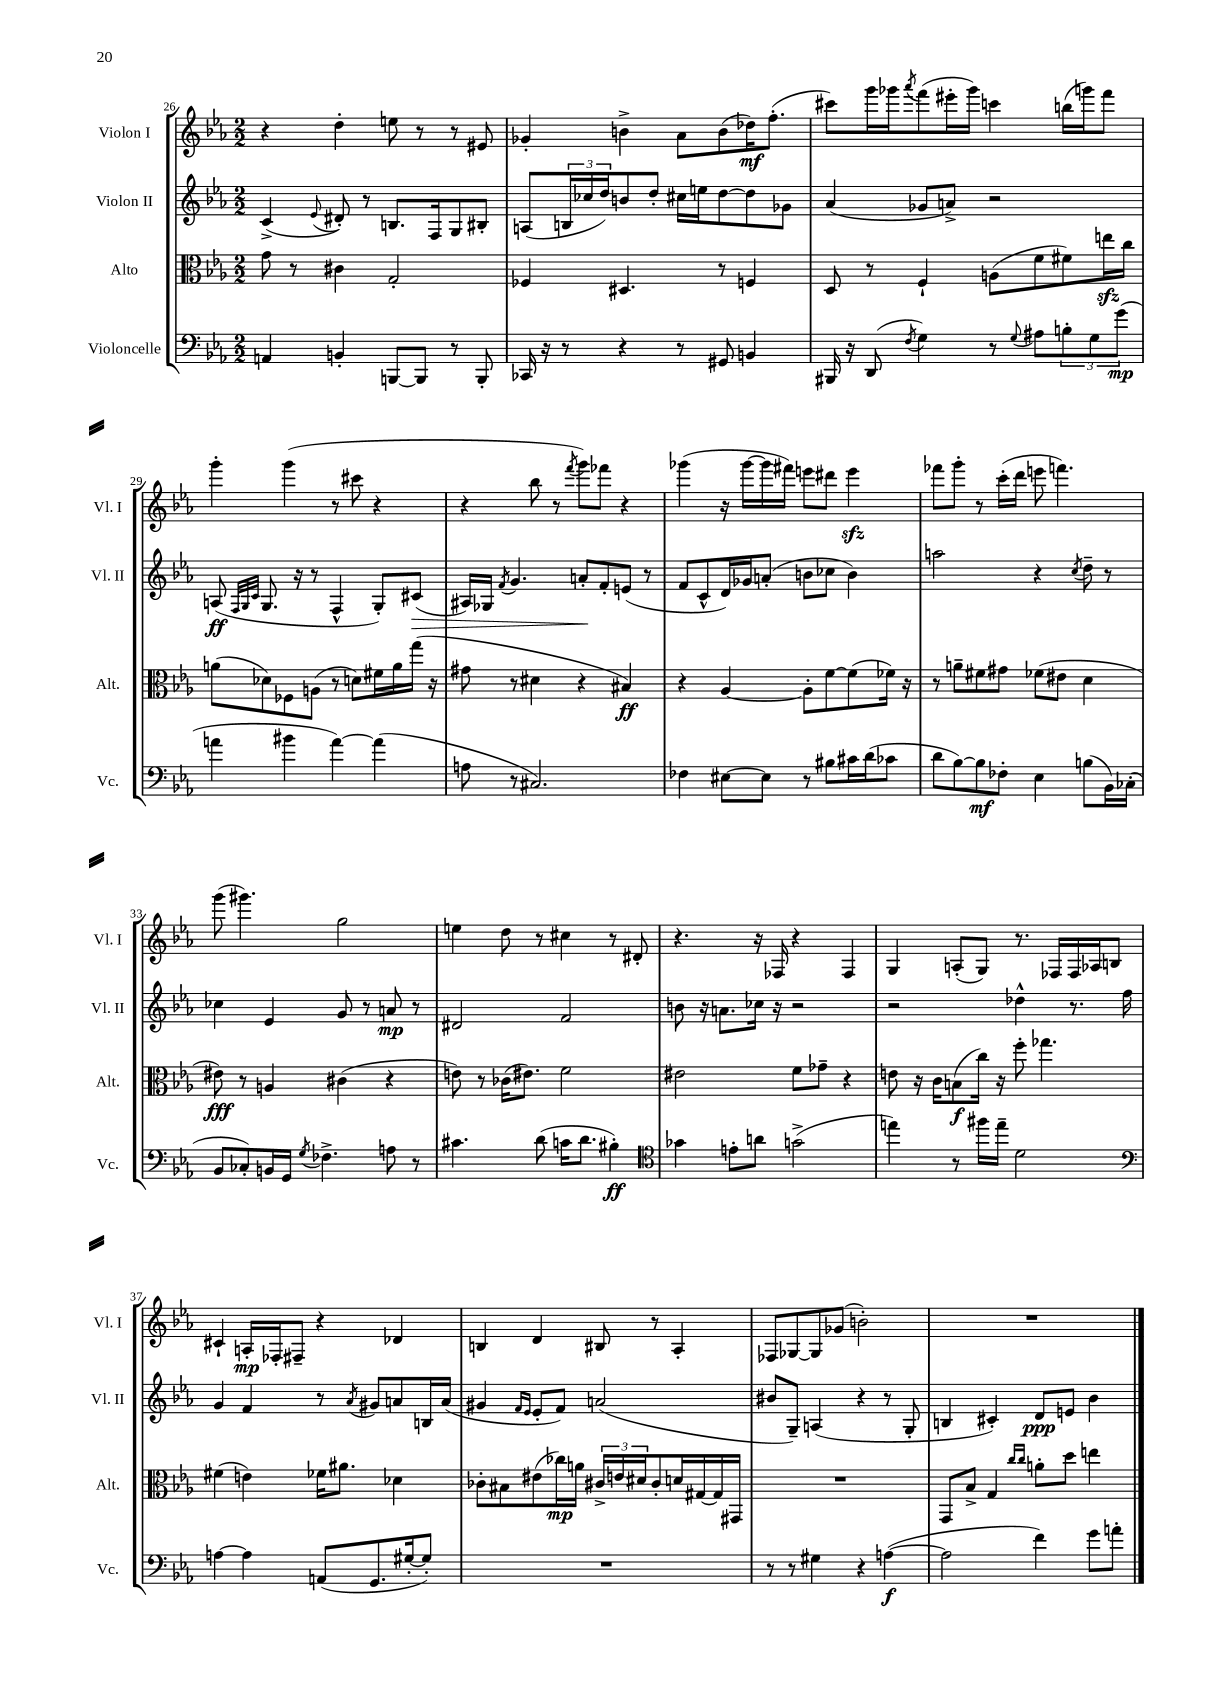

**kern	**kern	**kern	**kern
*staff4	*staff3	*staff2	*staff1
*clefF4	*clefC3	*clefG2	*clefG2
*k[b-e-a-]	*k[b-e-a-]	*k[b-e-a-]	*k[b-e-a-]
*M2/2	*M2/2	*M2/2	*M2/2
4AA	8g	(4c^	4r
.	8r	.	.
.	.	8qqe-	.
4BB'	4c#	8d#')	4dd'
.	.	8r	.
[8BBB	2G'	8.B	8ee
8BBB]	.	.	8r
.	.	16F	.
8r	.	8G	8r
8BBB'	.	8B#'	8e#
=	=	=	=
16CC-	4F-	(8A	4g-'
16r	.	.	.
8r	.	24B	.
.	.	24cc-	.
.	.	24dd)	.
4r	4.D#	8b	4b^
.	.	8dd'	.
8r	.	16cc#	8a-
.	.	16ee	.
8GG#	8r	[8dd	(8b
4BB	4F	8dd]	16dd-)
.	.	.	(8.ff'
.	.	8g-	.
=	=	=	=
16BBB#	8D	(4a-	8ccc#)
16r	.	.	.
(8DD	8r	.	16ggg
.	.	.	16ggg-
8qF	.	.	8qaaa-
4G)	4F`	8g-	(8fff
.	.	8a^)	16eee#'
.	.	.	16ggg-)
8r	(8A	2r	4ccc
8qqG	.	.	.
8A#	8f	.	.
12B'	8f#)	.	(16bb
.	.	.	16ggg)
12G	.	.	.
.	16ee	.	8fff
(12g	.	.	.
.	16cc	.	.
=	=	=	=
4a	(8a	(8A	4ggg'
.	.	32qqF	.
.	.	32qqG	.
.	.	32qqc	.
.	8d-)	8.G	.
4b#	8F-	.	(4ggg
.	.	16r	.
.	(8A	8r	.
[4a)	8r	4F^^	8r
.	8d)	.	8ccc#
(4a]	16f#	8G')	4r
.	16a	.	.
.	(16gg	(8c#	.
.	16r	.	.
=	=	=	=
8A	8g#	16A#)	4r
.	.	16G-	.
.	.	8qf	.
8r	8r	4.g	.
2.C#)	4d#	.	8bb-
.	.	.	8r
.	.	.	8qfff
.	4r	8a'	8ggg)
.	.	8f'	8fff-
.	4B#)	(8e	4r
.	.	8r	.
=	=	=	=
4F-	4r	8f	(4ggg-
.	.	8c^^	.
[8E#	[4A-	16d)	16r
.	.	16g-	[16ggg-
8E#]	.	(8a'	16ggg-]
.	.	.	16fff#)
8r	8A-']	8b	8eee
8B#	[8f	8cc-	8ddd#
16c#	(8f]	4b)	4eee
(16d	.	.	.
8c-	16f-)	.	.
.	16r	.	.
=	=	=	=
8d	8r	2aa	8fff-
[8B-)	8a~	.	8ggg'
8B-]	8f#	.	8r
8F-'	8g#	.	(16ccc'
.	.	.	16ddd
4E-	(8f-	4r	8eee
.	8e#	.	4.fff)
.	.	8qcc	.
(8B	4d	8dd~	.
16BB-)	.	8r	.
(16C-'	.	.	.
=	=	=	=
8BB-	8e#)	4cc-	(8ggg
8C-')	8r	.	4.ggg#)
16BB	4A	4e-	.
16GG	.	.	.
8qG	.	.	.
4.F-^	.	.	.
.	(4c#	8g	2gg
.	.	8r	.
8A	4r	8a	.
8r	.	8r	.
=	=	=	=
4.c#	8e)	2d#	4ee
.	8r	.	.
.	(16c-	.	8dd
.	8.e#)	.	.
(8d	.	.	8r
16c	2f	2f	4cc#
8.d	.	.	.
4B#')	.	.	8r
.	.	.	8d#'
=	=	=	=
*clefC4	*	*	*
4g-	2e#	8b	4.r
.	.	16r	.
.	.	8.a	.
8e'	.	.	.
8a	.	16cc-	16r
.	.	16r	16F-
(2g^	8f	2r	4r
.	8g-~	.	.
.	4r	.	4F-
=	=	=	=
4ee)	8e	2r	4G
.	16r	.	.
.	16c	.	.
8r	(8B	.	(8A'
16ff#	16cc)	.	8G)
16ee~	16r	.	.
2d	8ff'	4dd-^^	8.r
.	4.gg-	.	.
.	.	.	16F-
.	.	8.r	16F-
.	.	.	16A-
.	.	.	8B
.	.	16ff	.
=	=	=	=
*clefF4	*	*	*
[4A	(4f#	4g	4c#`
4A]	4e)	4f	16A'
.	.	.	16F-'
.	.	.	8F#~
(8AA	16f-	8r	4r
.	8.a#	.	.
.	.	8qa-	.
8.GG	.	8g#	.
.	4d-	8a	4d-
[16G#'	.	.	.
8G#'])	.	16B	.
.	.	(16a	.
=	=	=	=
1r	8c-'	4g#	4B
.	8B#	.	.
.	.	16qqf	.
.	.	16qqe-	.
.	(8e#	8e-'	4d
.	16cc-)	8f)	.
.	16a	.	.
.	24c#^	(2a	8B#
.	24e	.	.
.	24d#	.	.
.	8c#'	.	8r
.	16d	.	4A-'
.	[16G#	.	.
.	16G#]	.	.
.	16GG#	.	.
=	=	=	=
8r	1r	8b#	8F-
8r	.	8G~)	[8G-
4G#	.	(4A	8G-]
.	.	.	(8g-
4r	.	4r	2b')
([4A	.	8r	.
.	.	8G'	.
=	=	=	=
2A]	8GG	4B	1r
.	8B-^	.	.
.	4G	4c#')	.
.	16qqcc	.	.
.	16qqcc	.	.
4f)	8a'	8d	.
.	8dd	8e	.
8g	4ee	4b-	.
8a'	.	.	.
==	==	==	==
*-	*-	*-	*-
